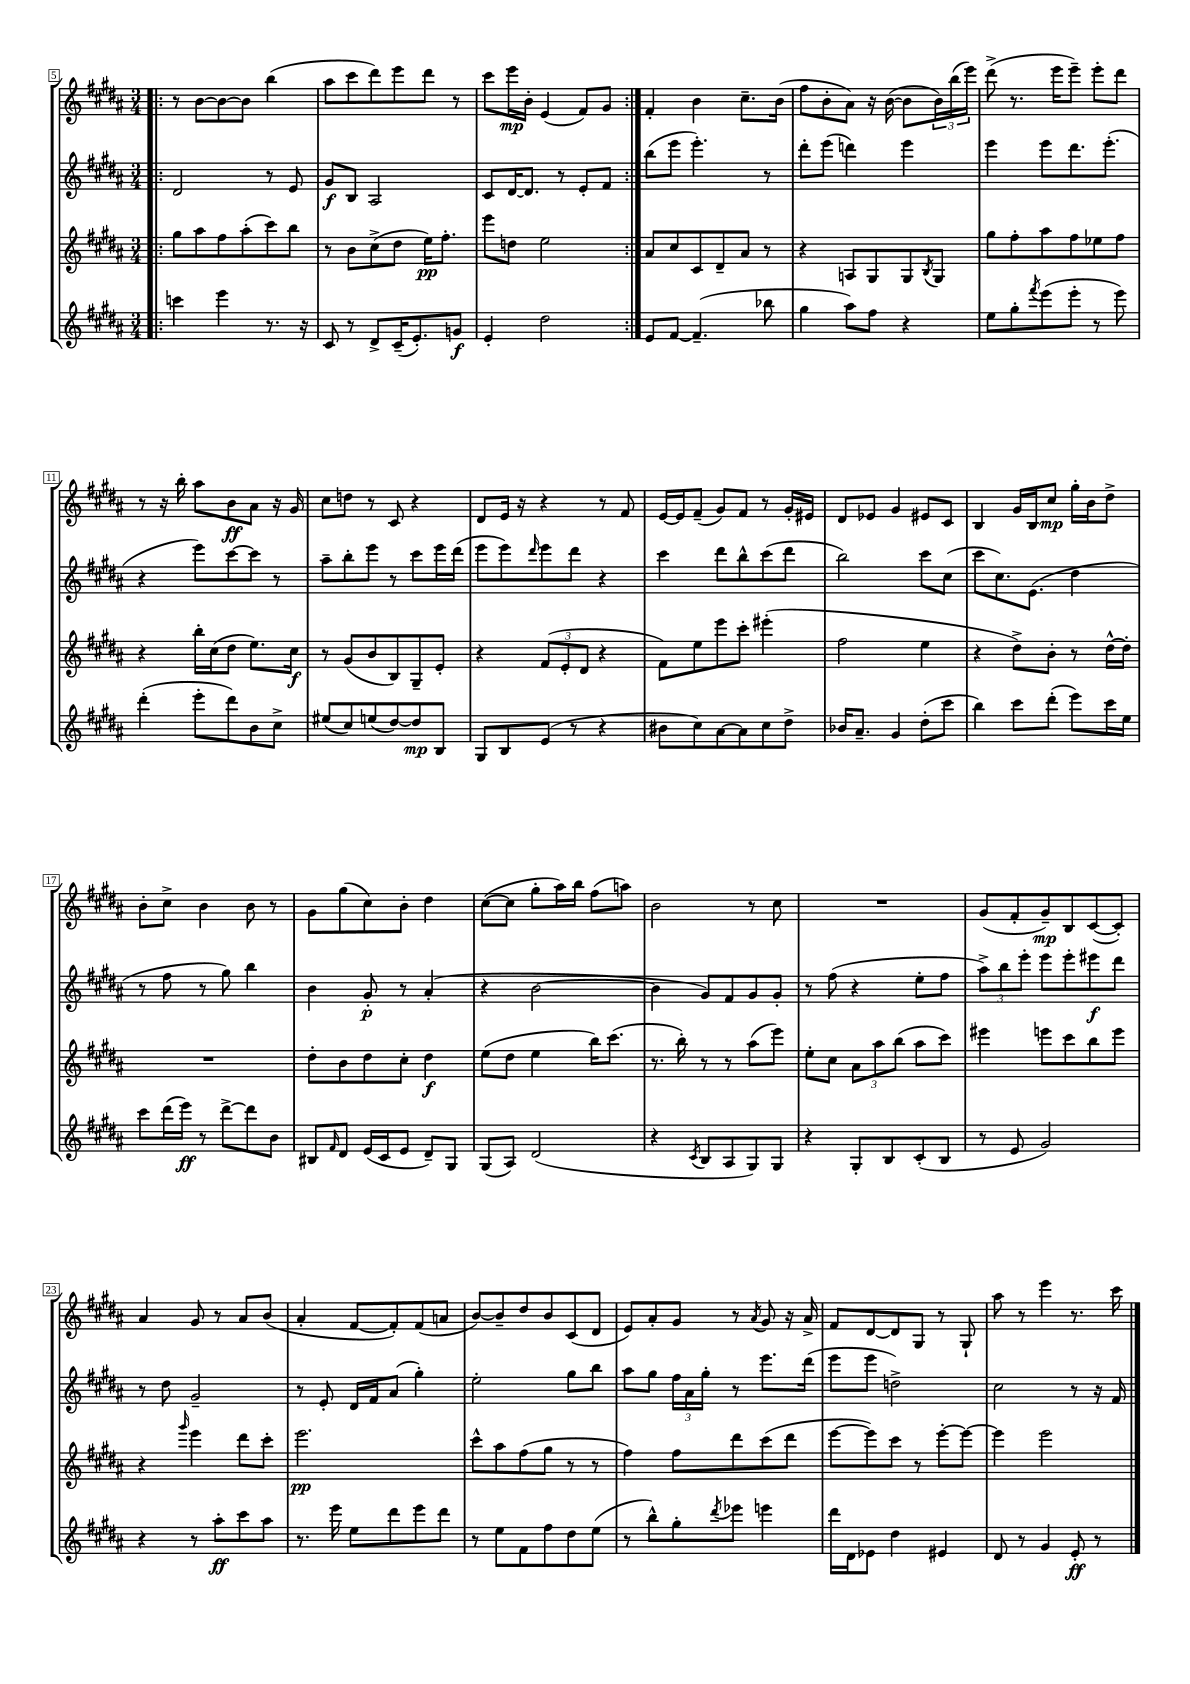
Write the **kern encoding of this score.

**kern	**dynam	**kern	**dynam	**kern	**dynam	**kern	**dynam
*part4	*part4	*part3	*part3	*part2	*part2	*part1	*part1
*staff4	*staff4	*staff3	*staff3	*staff2	*staff2	*staff1	*staff1
*clefG2	*	*clefG2	*	*clefG2	*	*clefG2	*
*k[f#c#g#d#a#]	*	*k[f#c#g#d#a#]	*	*k[f#c#g#d#a#]	*	*k[f#c#g#d#a#]	*
*M3/4	*	*M3/4	*	*M3/4	*	*M3/4	*
=5!|:	=5!|:	=5!|:	=5!|:	=5!|:	=5!|:	=5!|:	=5!|:
4cccn\	.	8gg#\L	.	2d#/	.	8r	.
.	.	8aa#\	.	.	.	[8b\L	.
4eee\	.	8ff#\	.	.	.	8b\_	.
.	.	(8aa#'\	.	.	.	8b\J]	.
8.r	.	8ccc#\)	.	8r	.	(4bb\	.
.	.	8bb\J	.	8e/	.	.	.
16r	.	.	.	.	.	.	.
=6	=6	=6	=6	=6	=6	=6	=6
8c#/	.	8r	.	8g#/L	f	8aa#\L	.
8r	.	8b\L	.	8B/J	.	8ccc#\	.
8d#^/L	.	(8cc#^\	.	2A#/	.	8ddd#\)	.
(16c#~/K	.	8dd#\J	.	.	.	8eee\	.
8.e'/)	.	.	.	.	.	.	.
.	.	16ee\KL)	pp	.	.	8ddd#\J	.
.	.	8.ff#'\J	.	.	.	.	.
8gn/J	f	.	.	.	.	8r	.
=7	=7	=7	=7	=7	=7	=7	=7
4e'/	.	8eee\L	.	8c#/L	.	8ccc#\L	.
.	.	8ddn\J	.	[16d#/K	.	16eee\L	mp
.	.	.	.	8.d#/J]	.	16b'\JJ	.
2dd#\	.	2ee\	.	.	.	(4e/	.
.	.	.	.	8r	.	.	.
.	.	.	.	8e'/L	.	8f#/L)	.
.	.	.	.	8f#/J	.	8g#/J	.
=8:|!	=8:|!	=8:|!	=8:|!	=8:|!	=8:|!	=8:|!	=8:|!
8e/L	.	8a#/L	.	(8bb\L	.	4f#'/	.
[8f#/J	.	8cc#/	.	8eee\J	.	.	.
(4.f#~/]	.	8c#/	.	4.eee'\)	.	4b\	.
.	.	8d#~/	.	.	.	.	.
.	.	8a#/J	.	.	.	8.cc#~\L	.
8bb-X\	.	8r	.	8r	.	.	.
.	.	.	.	.	.	(16b\Jk	.
=9	=9	=9	=9	=9	=9	=9	=9
4gg#\	.	4r	.	8ddd#'\L	.	8ff#\L	.
.	.	.	.	(8eee\J	.	8b'\	.
8aa#\L)	.	8An/L	.	4dddn\)	.	8a#\J)	.
8ff#\J	.	8G#/	.	.	.	16r	.
.	.	.	.	.	.	([16b\	.
4r	.	8G#/	.	4eee\	.	8b\L]	.
.	.	8qB/	.	.	.	.	.
.	.	8G#/J	.	.	.	24b\L)	.
.	.	.	.	.	.	(24bb\	.
.	.	.	.	.	.	24eee\JJ)	.
=10	=10	=10	=10	=10	=10	=10	=10
8ee\L	.	8gg#\L	.	4eee\	.	(8ddd#^\	.
8gg#'\	.	8ff#'\	.	.	.	8.r	.
8qfff#/	.	.	.	.	.	.	.
(8eee\	.	8aa#\	.	8eee\L	.	.	.
.	.	.	.	.	.	16eee\KL	.
8eee'\J	.	8ff#\	.	8.ddd#\	.	8eee~\J)	.
8r	.	8ee-X\	.	.	.	8eee'\L	.
.	.	.	.	(8.eee'\J	.	.	.
8eee\)	.	8ff#\J	.	.	.	8ddd#\J	.
!!LO:LB:g=z
=11	=11	=11	=11	=11	=11	=11	=11
(4ddd#'\	.	4r	.	4r	.	8r	.
.	.	.	.	.	.	16r	.
.	.	.	.	.	.	16bb'\	.
8eee'\L	.	16bb'\LL	.	8eee\L)	.	8aa#\L	.
.	.	(16cc#\J	.	.	.	.	.
8ddd#\)	.	8dd#\J	.	[8ccc#\	.	8b\	ff
8b\	.	8.ee\L)	.	8ccc#\J]	.	8a#\J	.
8cc#^\J	.	.	.	8r	.	16r	.
.	.	16cc#\Jk	f	.	.	16g#/	.
=12	=12	=12	=12	=12	=12	=12	=12
(8ee#X/L	.	8r	.	8aa#~\L	.	8cc#\L	.
8cc#/)	.	(8g#/L	.	8bb'\	.	8ddn\J	.
(8een/	.	8b/	.	8eee\J	.	8r	.
[8dd#/)	.	8B/)	.	8r	.	8c#/	.
8dd#/]	mp	8G#~/	.	8ccc#\L	.	4r	.
8B/J	.	8e'/J	.	16eee\L	.	.	.
.	.	.	.	(16ddd#\JJ	.	.	.
=13	=13	=13	=13	=13	=13	=13	=13
8G#/L	.	4r	.	8eee\L	.	8d#/L	.
8B/	.	.	.	8eee\)	.	16e/Jk	.
.	.	.	.	.	.	16r	.
.	.	.	.	16qqddd#/	.	.	.
(8e/J	.	(12f#/L	.	8eee\	.	4r	.
.	.	12e'/	.	.	.	.	.
8r	.	.	.	8ddd#\J	.	.	.
.	.	12d#/J	.	.	.	.	.
4r	.	4r	.	4r	.	8r	.
.	.	.	.	.	.	8f#/	.
=14	=14	=14	=14	=14	=14	=14	=14
8b#X\L	.	8f#\L)	.	4ccc#\	.	[16e/LL	.
.	.	.	.	.	.	16e/J]	.
8cc#\)	.	8ee\	.	.	.	(8f#~/J	.
[8a#\	.	8eee\	.	8ddd#\L	.	8g#/L)	.
8a#\]	.	8ccc#'\J	.	8bb^^\	.	8f#/J	.
8cc#\	.	(4eee#X'\	.	(8ccc#\	.	8r	.
8dd#^\J	.	.	.	8ddd#\J	.	16g#'/LL	.
.	.	.	.	.	.	16e#X/JJ	.
=15	=15	=15	=15	=15	=15	=15	=15
16b-X/KL	.	2ff#\	.	2bb\)	.	8d#/L	.
8.a#~/J	.	.	.	.	.	.	.
.	.	.	.	.	.	8e-X/J	.
4g#/	.	.	.	.	.	4g#/	.
(8dd#'\L	.	4ee\	.	8ccc#\L	.	8e#X/L	.
8ccc#\J	.	.	.	(8cc#\J	.	8c#/J	.
=16	=16	=16	=16	=16	=16	=16	=16
4bb\)	.	4r	.	8ccc#\L	.	4B/	.
.	.	.	.	8.cc#\)	.	.	.
8ccc#\L	.	8dd#^\L)	.	.	.	16g#/LL	.
.	.	.	.	(8.e\J	.	16B/J	.
(8ddd#'\J	.	8b'\J	.	.	.	8cc#/J	mp
8eee\L)	.	8r	.	4dd#\	.	16gg#'\LL	.
.	.	.	.	.	.	16b\J	.
16ccc#\L	.	[16dd#^^\LL	.	.	.	8dd#^\J	.
16ee\JJ	.	16dd#'\JJ]	.	.	.	.	.
!!LO:LB:g=z
=17	=17	=17	=17	=17	=17	=17	=17
8ccc#\L	.	2.r	.	8r	.	8b'\L	.
(16ddd#\L	.	.	.	8ff#\	.	8cc#^\J	.
16eee\JJ)	ff	.	.	.	.	.	.
8r	.	.	.	8r	.	4b\	.
[8ddd#^\L	.	.	.	8gg#\)	.	.	.
8ddd#\]	.	.	.	4bb\	.	8b\	.
8b\J	.	.	.	.	.	8r	.
=18	=18	=18	=18	=18	=18	=18	=18
8B#X/L	.	8dd#'\L	.	4b\	.	8g#\L	.
16qqf#/	.	.	.	.	.	.	.
8d#/J	.	8b\	.	.	.	(8gg#\	.
(16e/LL	.	8dd#\	.	8g#'/	p	8cc#\)	.
16c#/J	.	.	.	.	.	.	.
8e/J	.	8cc#'\J	.	8r	.	8b'\J	.
8d#~/L)	.	4dd#\	f	(4a#'/	.	4dd#\	.
8G#/J	.	.	.	.	.	.	.
=19	=19	=19	=19	=19	=19	=19	=19
(8G#/L	.	(8ee\L	.	4r	.	([8cc#\L	.
8A#/J)	.	8dd#\J	.	.	.	8cc#\J]	.
(2d#/	.	4ee\	.	[2b\	.	8gg#'\L	.
.	.	.	.	.	.	16aa#\L)	.
.	.	.	.	.	.	16bb\JJ	.
.	.	16bb\KL)	.	.	.	(8ff#\L	.
.	.	(8.ccc#\J	.	.	.	.	.
.	.	.	.	.	.	8aan\J)	.
=20	=20	=20	=20	=20	=20	=20	=20
4r	.	8.r	.	4b\]	.	2b\	.
.	.	16bb'\)	.	.	.	.	.
8qc#/	.	.	.	.	.	.	.
8B/L	.	8r	.	8g#/L)	.	.	.
8A#/	.	8r	.	8f#/	.	.	.
8G#/)	.	(8aa#\L	.	8g#/	.	8r	.
8G#/J	.	8eee\J)	.	8g#'/J	.	8cc#\	.
=21	=21	=21	=21	=21	=21	=21	=21
4r	.	8ee'\L	.	8r	.	2.r	.
.	.	8cc#\J	.	(8ff#\	.	.	.
8G#'/L	.	12a#\L	.	4r	.	.	.
.	.	12aa#\	.	.	.	.	.
8B/	.	.	.	.	.	.	.
.	.	(12bb\J	.	.	.	.	.
(8c#'/	.	8aa#\L	.	8ee'\L	.	.	.
8B/J	.	8ccc#\J)	.	8ff#\J	.	.	.
=22	=22	=22	=22	=22	=22	=22	=22
8r	.	4eee#X\	.	12aa#^\L)	.	(8g#/L	.
.	.	.	.	12bb\	.	.	.
8e/	.	.	.	.	.	8f#'/	.
.	.	.	.	12eee'\J	.	.	.
2g#/)	.	8eeen\L	.	8eee\L	.	8g#~/)	mp
.	.	8ccc#\	.	8eee'\	.	8B/	.
.	.	8bb\	.	8eee#X\	f	([8c#/	.
.	.	8eee\J	.	8ddd#\J	.	8c#'/J])	.
!!LO:LB:g=z
=23	=23	=23	=23	=23	=23	=23	=23
4r	.	4r	.	8r	.	4a#/	.
.	.	.	.	8dd#\	.	.	.
.	.	16qqggg#/	.	.	.	.	.
8r	.	4eee\	.	2g#~/	.	8g#/	.
8aa#'\L	ff	.	.	.	.	8r	.
8ccc#\	.	8ddd#\L	.	.	.	8a#/L	.
8aa#\J	.	8ccc#'\J	.	.	.	(8b/J	.
=24	=24	=24	=24	=24	=24	=24	=24
8.r	.	2.eee\	pp	8r	.	4a#'/	.
.	.	.	.	8e'/	.	.	.
16eee\	.	.	.	.	.	.	.
8ee\L	.	.	.	16d#/LL	.	[8f#/L	.
.	.	.	.	16f#/J	.	.	.
8ddd#\	.	.	.	(8a#/J	.	8f#'/])	.
8eee\	.	.	.	4gg#'\)	.	(8f#/	.
8ddd#\J	.	.	.	.	.	8an/J	.
=25	=25	=25	=25	=25	=25	=25	=25
8r	.	8ccc#^^\L	.	2ee'\	.	[8b/L)	.
8ee\L	.	8aa#\	.	.	.	8b~/]	.
8f#\	.	(8ff#\	.	.	.	8dd#/	.
8ff#\	.	8gg#\J	.	.	.	8b/	.
8dd#\	.	8r	.	8gg#\L	.	(8c#/	.
(8ee\J	.	8r	.	8bb\J	.	8d#/J	.
=26	=26	=26	=26	=26	=26	=26	=26
8r	.	4ff#\)	.	8aa#\L	.	8e/L)	.
8bb^^\L)	.	.	.	8gg#\J	.	8a#'/	.
8gg#'\	.	8ff#\L	.	24ff#\LL	.	8g#/J	.
.	.	.	.	24a#\	.	.	.
.	.	.	.	24gg#'\JJ	.	.	.
8qddd#/	.	.	.	.	.	.	.
8eee-X\J	.	8ddd#\	.	8r	.	8r	.
.	.	.	.	.	.	8qa#/	.
4eeen\	.	(8ccc#\	.	8.eee\L	.	8g#/	.
.	.	8ddd#\J	.	.	.	16r	.
.	.	.	.	(16ddd#\Jk	.	16a#^/	.
=27	=27	=27	=27	=27	=27	=27	=27
16ddd#\LL	.	[8eee\L	.	8eee\L	.	8f#/L	.
16d#\J	.	.	.	.	.	.	.
8e-X\J	.	8eee\])	.	8eee\J	.	[8d#/	.
4dd#\	.	8ccc#\J	.	2ddn^\)	.	8d#/]	.
.	.	8r	.	.	.	8G#/J	.
4e#X/	.	[8eee'\L	.	.	.	8r	.
.	.	8eee\J_	.	.	.	8G#`/	.
=28	=28	=28	=28	=28	=28	=28	=28
8d#/	.	4eee\]	.	2cc#\	.	8aa#\	.
8r	.	.	.	.	.	8r	.
4g#/	.	2eee\	.	.	.	4eee\	.
8e'/	ff	.	.	8r	.	8.r	.
8r	.	.	.	16r	.	.	.
.	.	.	.	16f#/	.	16ccc#\	.
==	==	==	==	==	==	==	==
*-	*-	*-	*-	*-	*-	*-	*-
